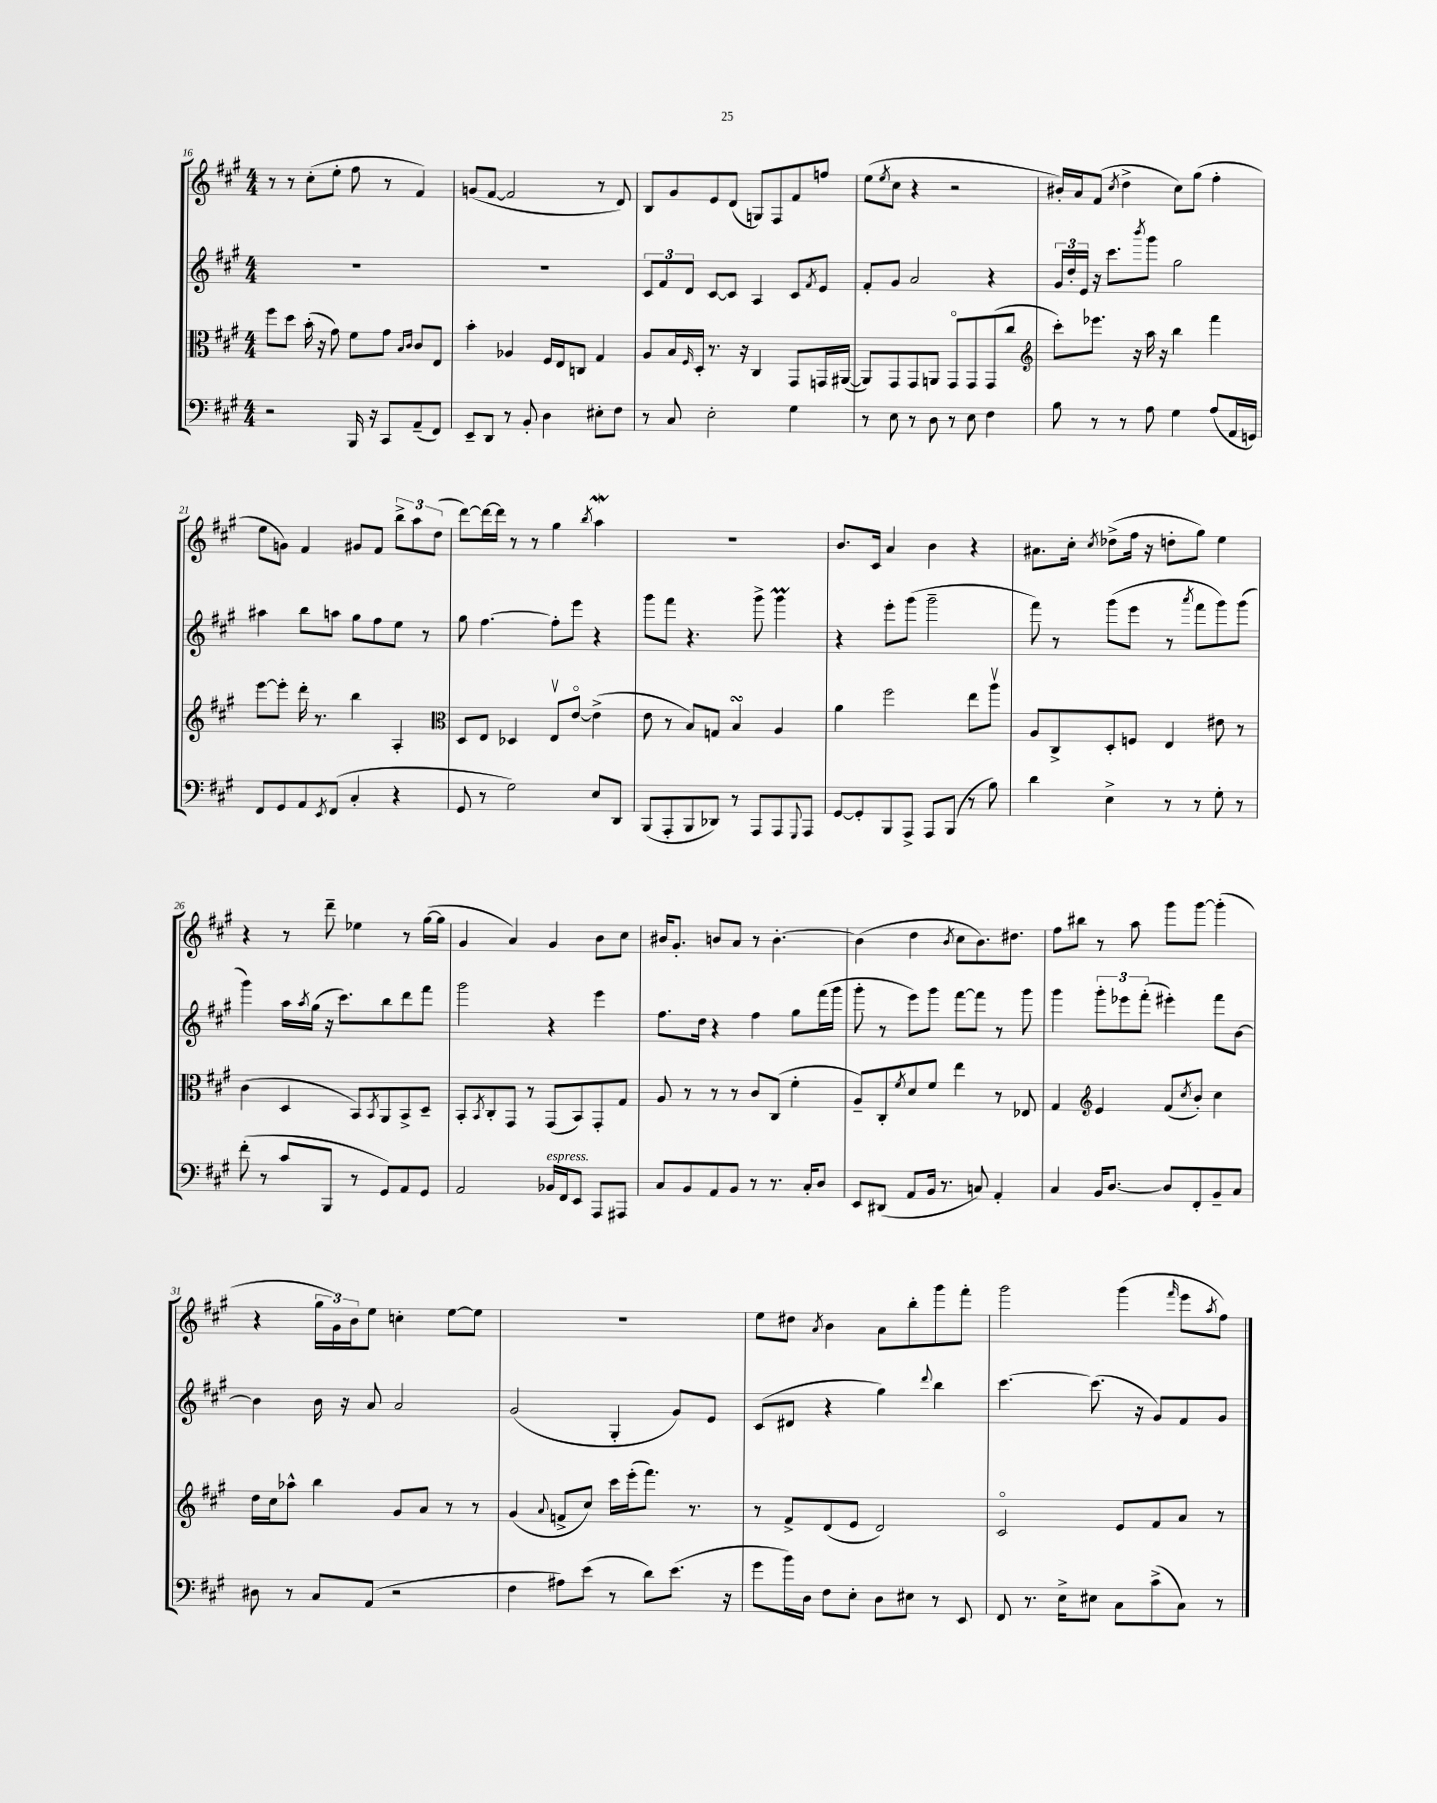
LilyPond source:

<<
\new StaffGroup <<
\new Staff = "s0" {
    \clef treble \key a \major \numericTimeSignature \time 4/4
    r8 r8 cis''8-.( e''8-. fis''8 r8 fis'4) |
    g'8( fis'8~ fis'2 r8 d'8) |
    b8 gis'8 e'8 d'8( g8) fis8 fis'8 f''8 |
    e''8( \acciaccatura { e''8 } cis''8 r4 r2 |
    bis'16-.) a'16 fis'8( \acciaccatura { cis''8 } d''4-> cis''8) gis''8( fis''4-. |
    e''8 g'8) fis'4 gis'8 fis'8 \tuplet 3/2 { b''8-> a''8 d''8( } |
    d'''8~) d'''16~ d'''16 r8 r8 gis''4 \acciaccatura { b''8 } a''4\mordent |
    R1 |
    b'8. cis'16 a'4 b'4 r4 |
    ais'8. cis''16-. \acciaccatura { cis''8 } des''8->( fis''16 r16 d''8-. gis''8) e''4 |
    r4 r8 d'''8-- ees''4 r8 gis''16~( gis''16 |
    gis'4 a'4) gis'4 b'8 cis''8 |
    bis'16 gis'8.-. b'8 a'8 r8 b'4.~-. |
    b'4( d''4 \acciaccatura { b'8 } cis''8 b'8.) dis''8. |
    fis''8 bis''8 r8 a''8 gis'''8 gis'''8~ gis'''4-.( |
    r4 \tuplet 3/2 { gis''16 gis'16) b'16 } e''8 c''4-. e''8~ e''8 |
    R1 |
    e''8 dis''8 \acciaccatura { a'8 } b'4 a'8 b''8-. gis'''8 fis'''8-. |
    gis'''2 gis'''4( \grace { fis'''16 } e'''8 \acciaccatura { a''8 } fis''8) \bar "|." |
}
\new Staff = "s1" {
    \clef treble \key a \major \numericTimeSignature \time 4/4
    R1 |
    R1 |
    \tuplet 3/2 { cis'8 fis'8 d'8 } cis'8~ cis'8 a4 cis'8 \acciaccatura { fis'8 } e'8 |
    fis'8-. gis'8 a'2 r4 |
    \tuplet 3/2 { gis'16 d''16-. e'16 } r16 cis'''8. \acciaccatura { b'''8 } gis'''8 gis''2 |
    ais''4 b''8 a''8 gis''8 fis''8 e''8 r8 |
    gis''8 fis''4.~ fis''8-. e'''8 r4 |
    gis'''8 fis'''8 r4. gis'''8-> gis'''4\prall |
    r4 e'''8-. gis'''8( gis'''2-- |
    fis'''8) r8 gis'''8( e'''8 r8 \acciaccatura { a'''8 } fis'''8 gis'''8) gis'''8( |
    gis'''4) a''16 \acciaccatura { a''8 } gis''16( r16 cis'''8.) b''8 d'''8 fis'''8 |
    gis'''2 r4 e'''4 |
    fis''8. d''16 r4 fis''4 gis''8 fis'''16( gis'''16 |
    gis'''8-. r8 e'''8) gis'''8 fis'''8~ fis'''8 r8 gis'''8 |
    gis'''4 \tuplet 3/2 { gis'''8-. ees'''8 fis'''8-.( } eis'''4-.) fis'''8 b'8~ |
    b'4 b'16 r16 a'8 a'2 |
    gis'2( gis4-. gis'8) e'8 |
    cis'8( dis'8 r4 gis''4) \appoggiatura { d'''8 } b''4 |
    cis'''4.~ cis'''8.( r16 gis'8) fis'8 gis'8 \bar "|." |
}
\new Staff = "s2" {
    \clef alto \key a \major \numericTimeSignature \time 4/4
    fis''8 d''8 b'16-.( r16 gis'8) fis'8 gis'8 \grace { b16 cis'16 } cis'8 e8 |
    b'4-. aes4 fis16 e16 c8 gis4 |
    a8 b16 \grace { fis16 } d16-. r8. r16 cis4 gis,8 g,16 ais,16~( |
    ais,8) gis,8 gis,8 a,8 gis,8\flageolet gis,8 gis,8( cis''8 |
    \clef treble cis'''8-.) ees'''8. r16 a''16 r16 b''4 fis'''4 |
    e'''8~ e'''8-. d'''16-. r8. b''4 a4-. |
    \clef alto d8 e8 des4 e8\upbow e'8~\flageolet e'4->( |
    e'8 r8 b8) g8 b4\turn a4 |
    a'4 fis''2 e''8 a''8\upbow |
    a8 cis8-> d8-. f8 e4 eis'8 r8 |
    cis'4( d4 b,8) \acciaccatura { b,8 } a,8 b,8-> d8-- |
    b,8-. \acciaccatura { b,8 } cis8-. gis,8 r8 gis,8( b,8) gis,8-. gis8 |
    a8 r8 r8 r8 cis'8 cis8( fis'4-. |
    a8--) cis8-. \acciaccatura { fis'8 } d'8 fis'8 e''4 r8 ees8 |
    gis4 \clef treble e'4 fis'8( \acciaccatura { cis''8 } b'8-.) cis''4 |
    d''16 cis''16 aes''8-^ b''4 gis'8 a'8 r8 r8 |
    gis'4( \appoggiatura { a'8 } f'8-> cis''8) cis'''16 e'''16-.( fis'''8.) r8. |
    r8 fis'8-> d'8( e'8 d'2) |
    cis'2\flageolet e'8 fis'8 a'8 r8 \bar "|." |
}
\new Staff = "s3" {
    \clef bass \key a \major \numericTimeSignature \time 4/4
    r2 b,,16 r16 cis,8 a,8--( fis,8) |
    e,8-- d,8 r8 b,8-. d4 eis8-. fis8 |
    r8 cis8 e2-. gis4 |
    r8 e8 r8 d8 r8 e8 fis4 |
    b8 r8 r8 a8 gis4 a8( a,16 g,16) |
    fis,8 gis,8 a,8 \acciaccatura { e,8 } fis,8( cis4-. r4 |
    gis,8 r8 gis2) e8 d,8 |
    b,,8( a,,8-. b,,8 des,8) r8 a,,8 a,,8 \appoggiatura { gis,,8 } a,,8 |
    gis,8~ gis,8-. b,,8 a,,8-> a,,8 b,,8( r8 b8) |
    d'4 e4-> r8 r8 gis8-. r8 |
    fis'8-.( r8 cis'8 b,,8 r8 gis,8) a,8 gis,8 |
    a,2 bes,16^\markup { \italic "espress." } fis,16 e,8 a,,8 ais,,8 |
    cis8 b,8 a,8 b,8 r8 r8. cis16-. d8 |
    e,8 dis,8( a,8 b,16 r8. c8) a,4-. |
    cis4 b,16 d8.~ d8 fis,8-. b,8-- cis8 |
    dis8 r8 cis8 a,8( r2 |
    fis4 ais8) e'8( r8 d'8) e'8.( r16 |
    gis'8 b'16) d16 fis8 e8-. d8 eis8 r8 e,8 |
    fis,8 r8. e16-> eis8 cis8 cis'8->( cis8) r8 \bar "|." |
}
>>
>>
\layout { \context { \Score currentBarNumber = #16 } }
